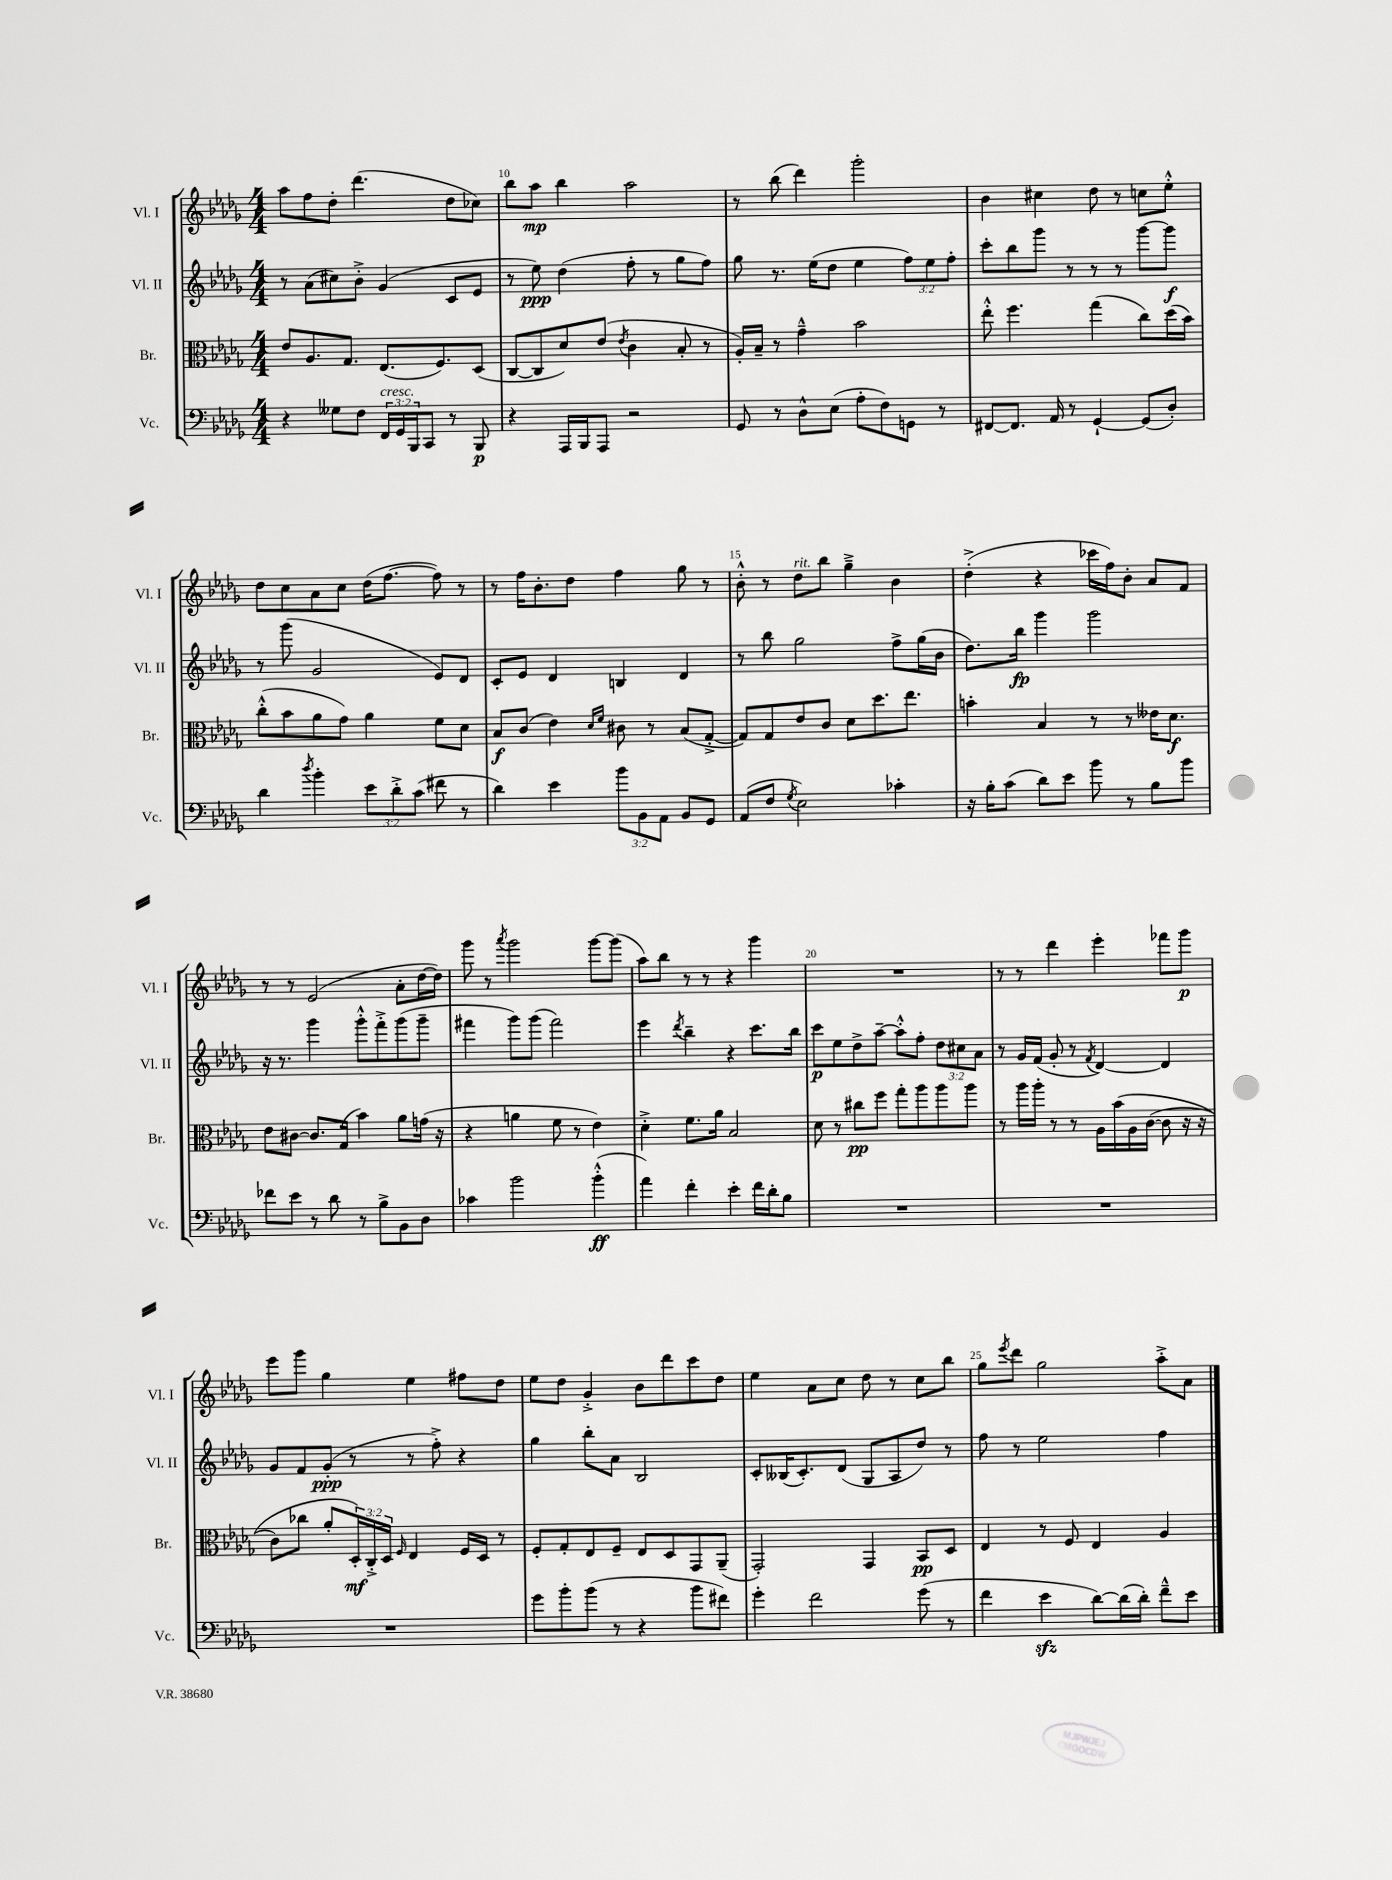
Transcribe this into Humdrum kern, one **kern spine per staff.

**kern	**kern	**kern	**kern
*staff4	*staff3	*staff2	*staff1
*clefF4	*clefC3	*clefG2	*clefG2
*k[b-e-a-d-g-]	*k[b-e-a-d-g-]	*k[b-e-a-d-g-]	*k[b-e-a-d-g-]
*M4/4	*M4/4	*M4/4	*M4/4
4r	8e-/L	8r	8aa-\L
.	8.A-/	(8a-\L	8ff\
8G--\L	.	8cc#\)	8dd-'\J
.	8.G-/J	.	.
8F\J	.	8b-'^\J	(4.ddd-\
24FF/LL	(8.E-/L	(4g-/	.
24GG-/	.	.	.
24BBB-/J	.	.	.
8CC/J	.	.	.
.	8.F/)	.	.
8r	.	8c/L	8dd-\L
8BBB-/	(8D-/J	8e-/J	8cc-\J)
=	=	=	=
4r	[8C/L	8r	8bb-\L
.	8C/]	8ee-\)	8aa-\J
16AAA-/LL	8d-/)	(4dd-\	4bb-\
16BBB-/J	.	.	.
8AAA-/J	(8e-/J	.	.
.	8qe-/	.	.
2r	4c\	8ff'\	2aa-\
.	.	8r	.
.	8B-'/	8gg-\L	.
.	8r	8ff\J)	.
=	=	=	=
8GG-/	16A-'/LL)	8gg-\	8r
.	16B-~/JJ	.	.
8r	8r	8.r	(8bb-\
8D-^^\L	4g-~^^\	.	4ddd-\)
.	.	(16ee-\LK	.
(8E-\J	.	8dd-\J	.
8A-'\L	2b-\	4ee-\	2ggg-'\
8F\)	.	.	.
8GG\J	.	12ff\L)	.
.	.	12ee-\	.
8r	.	.	.
.	.	12ff'\J	.
=	=	=	=
[8FF#/L	8ee-'^^\	8ccc'\L	4b-\
8.FF#/]J	4.ff\	8bb-\	.
.	.	8ggg-\J	4cc#\
16AA-/	.	.	.
8r	.	8r	.
[4GG-`/	(4gg-\	8r	8dd-\
.	.	8r	8r
(8GG-/]L	8cc\L)	[8ggg-\L	8cc\L
8D-'/J)	(16dd-\L	8ggg-\]J	8ee-'^^\J
.	16b-\JJ)	.	.
=	=	=	=
4d-\	(8cc'^^\L	8r	8dd-\L
.	8b-\	(8ggg-\	8cc\
8qdd-/	.	.	.
4b-'\	8a-\	2g-/	8a-\
.	8g-\J)	.	8cc\J
12e-\L	4a-\	.	(16dd-\LK
.	.	.	[8.ff\J
12d-'^\	.	.	.
(12c\J	.	.	.
8f#\	8f\L	8e-/L)	8ff\])
8r	8d-\J	8d-/J	8r
=	=	=	=
4d-\)	8B-/L	8c'/L	8r
.	(8c/J	8e-/J	16ff\LK
.	.	.	8.b-'\
4e-\	4e-\)	4d-/	.
.	.	.	8dd-\J
.	16qqd-/LL	.	.
.	16qqf/JJ	.	.
12b-\L	8c#\	4B/	4ff\
12BB-\	.	.	.
.	8r	.	.
12AA-\J	.	.	.
8BB-/L	(8B-/L	4d-/	8gg-\
8GG-/J	[8G-'^/J	.	8r
=	=	=	=
(8AA-/L	8G-/]L)	8r	8b-'^^\
8F/J	8G-/	8bb-\	8r
8qG-/	.	.	.
2E-\)	8e-/	2gg-\	8dd-\L
.	8c/J	.	8bb-\J
.	8d-\L	.	4gg-~^\
.	8.dd-\	.	.
4c-'\	.	8ff^\L	4b-\
.	8.ee-\J	.	.
.	.	(16gg-\L	.
.	.	16b-\JJ	.
=	=	=	=
16r	4b'\	8.dd-\L)	(4dd-'^\
16B-'\LK	.	.	.
(8c\J	.	.	.
.	.	16bb-\Jk	.
8d-\L)	4B-/	4ggg-\	4r
8e-\J	.	.	.
8b-\	8r	2ggg-\	16ccc-\LL
.	.	.	16ff\J)
8r	8r	.	8b-'\J
8B-\L	16e--\LK	.	8a-/L
.	8.d-\J	.	.
8b-\J	.	.	8f/J
=	=	=	=
8f-\L	8e-\L	16r	8r
.	.	8.r	.
8e-\J	[8c#\J	.	8r
8r	8.c#/]L	4ggg-\	(2e-/
8d-\	.	.	.
.	(16G-/Jk	.	.
8r	4b-\)	8ggg-'^^\L	.
8B-^\L	.	8fff'^\	.
8BB-\	8a-\L	(8ggg-\	8a-'\L
8D-\J	(16g\Jk	8ggg-~\J	[16dd-\L
.	16r	.	16dd-\]JJ)
=	=	=	=
4c-\	4r	4fff#\	8ggg-\
.	.	.	8r
.	.	.	8qaaa-/
2b-\	4a\	8ggg-\L)	2ggg-\
.	.	(8ggg-\J	.
.	8f\	2fff#\)	.
.	8r	.	.
(4b-'^^\	4e-\)	.	[8ggg-\L
.	.	.	(8ggg-\]J
=	=	=	=
4a-\)	4d-'^\	4eee-\	8aa-\L)
.	.	.	8bb-\J
.	.	8qddd-/	.
4f'\	8.f\L	4bb-~\	8r
.	.	.	8r
.	16a-\Jk	.	.
4e-'\	2B-/	4r	4r
16f\LL	.	8.ccc\L	4ggg-\
16d-'\J	.	.	.
8B-\J	.	.	.
.	.	16bb-\Jk	.
=	=	=	=
1r	8d-\	8ccc\L	1r
.	8r	8ee-\	.
.	8cc#\L	8dd-^\	.
.	8ff\J	[8aa-~\J	.
.	8gg-'\L	8aa-'^^\]L	.
.	8aa-\	8ff'\J	.
.	8aa-\	12dd-\L	.
.	.	12cc#\	.
.	8aa-\J	.	.
.	.	12a-\J	.
=	=	=	=
1r	8r	8r	8r
.	16aa-\LL	16g-/LL	8r
.	16aa-'\JJ	(16f/JJ	.
.	8r	8g-'/	4ddd-\
.	8r	8r	.
.	.	8qf/	.
.	16A-\LL	[4d-/)	4eee-'\
.	&(16b-\	.	.
.	16A-\	.	.
.	([16c\JJ	.	.
.	8c\]	4d-/]	8fff-\L
.	16r	.	8ggg-\J
.	16r	.	.
=	=	=	=
1r	8c\L)	8g-/L	8eee-\L
.	8cc-\J	8f/	8ggg-\J
.	8a-'/L	(8g-'/J	4gg-\
.	24D-'/L&)	8r	.
.	24C'^/	.	.
.	24D-/JJ	.	.
.	16qqF/	.	.
.	4E-/	8r	4ee-\
.	.	8ff'^\)	.
.	16F/LL	4r	8ff#\L
.	16D-/JJ	.	.
.	8r	.	8dd-\J
=	=	=	=
8g-\L	8F'/L	4gg-\	8ee-\L
8b-'\	8G-'/	.	8dd-\J
(8b-\J	8E-/	8bb-'\L	4g-'^/
8r	8F~/J	8a-\J	.
4r	8E-/L	2B-/	8b-\L
.	8D-/	.	8ddd-\
8b-\L	8GG-/	.	8ccc\
8f#\J)	(8AA-~/J	.	8dd-\J
=	=	=	=
4g-'\	2GG-'/)	8c'/L	4ee-\
.	.	(16B--/K	.
.	.	8.c'/)	.
2f\	.	.	8a-\L
.	.	(8d-/J	8cc\J
.	4GG-/	8G-/L	8dd-\
.	.	8A-/	8r
(8g-\	8BB-/L	8dd-/J)	8cc\L
8r	8D-/J	8r	8bb-\J
=	=	=	=
4f\	4E-/	8ff\	8gg-\L
.	.	.	8qeee-/
.	.	8r	8ddd-\J
4e-\	8r	2ee-\	2gg-\
.	8F/	.	.
[8d-\L)	4E-/	.	.
(16d-\]L	.	.	.
16d-'\JJ)	.	.	.
8f~^^\L	4A-/	4ff\	8aa-'^\L
8e-\J	.	.	8a-\J
==	==	==	==
*-	*-	*-	*-
